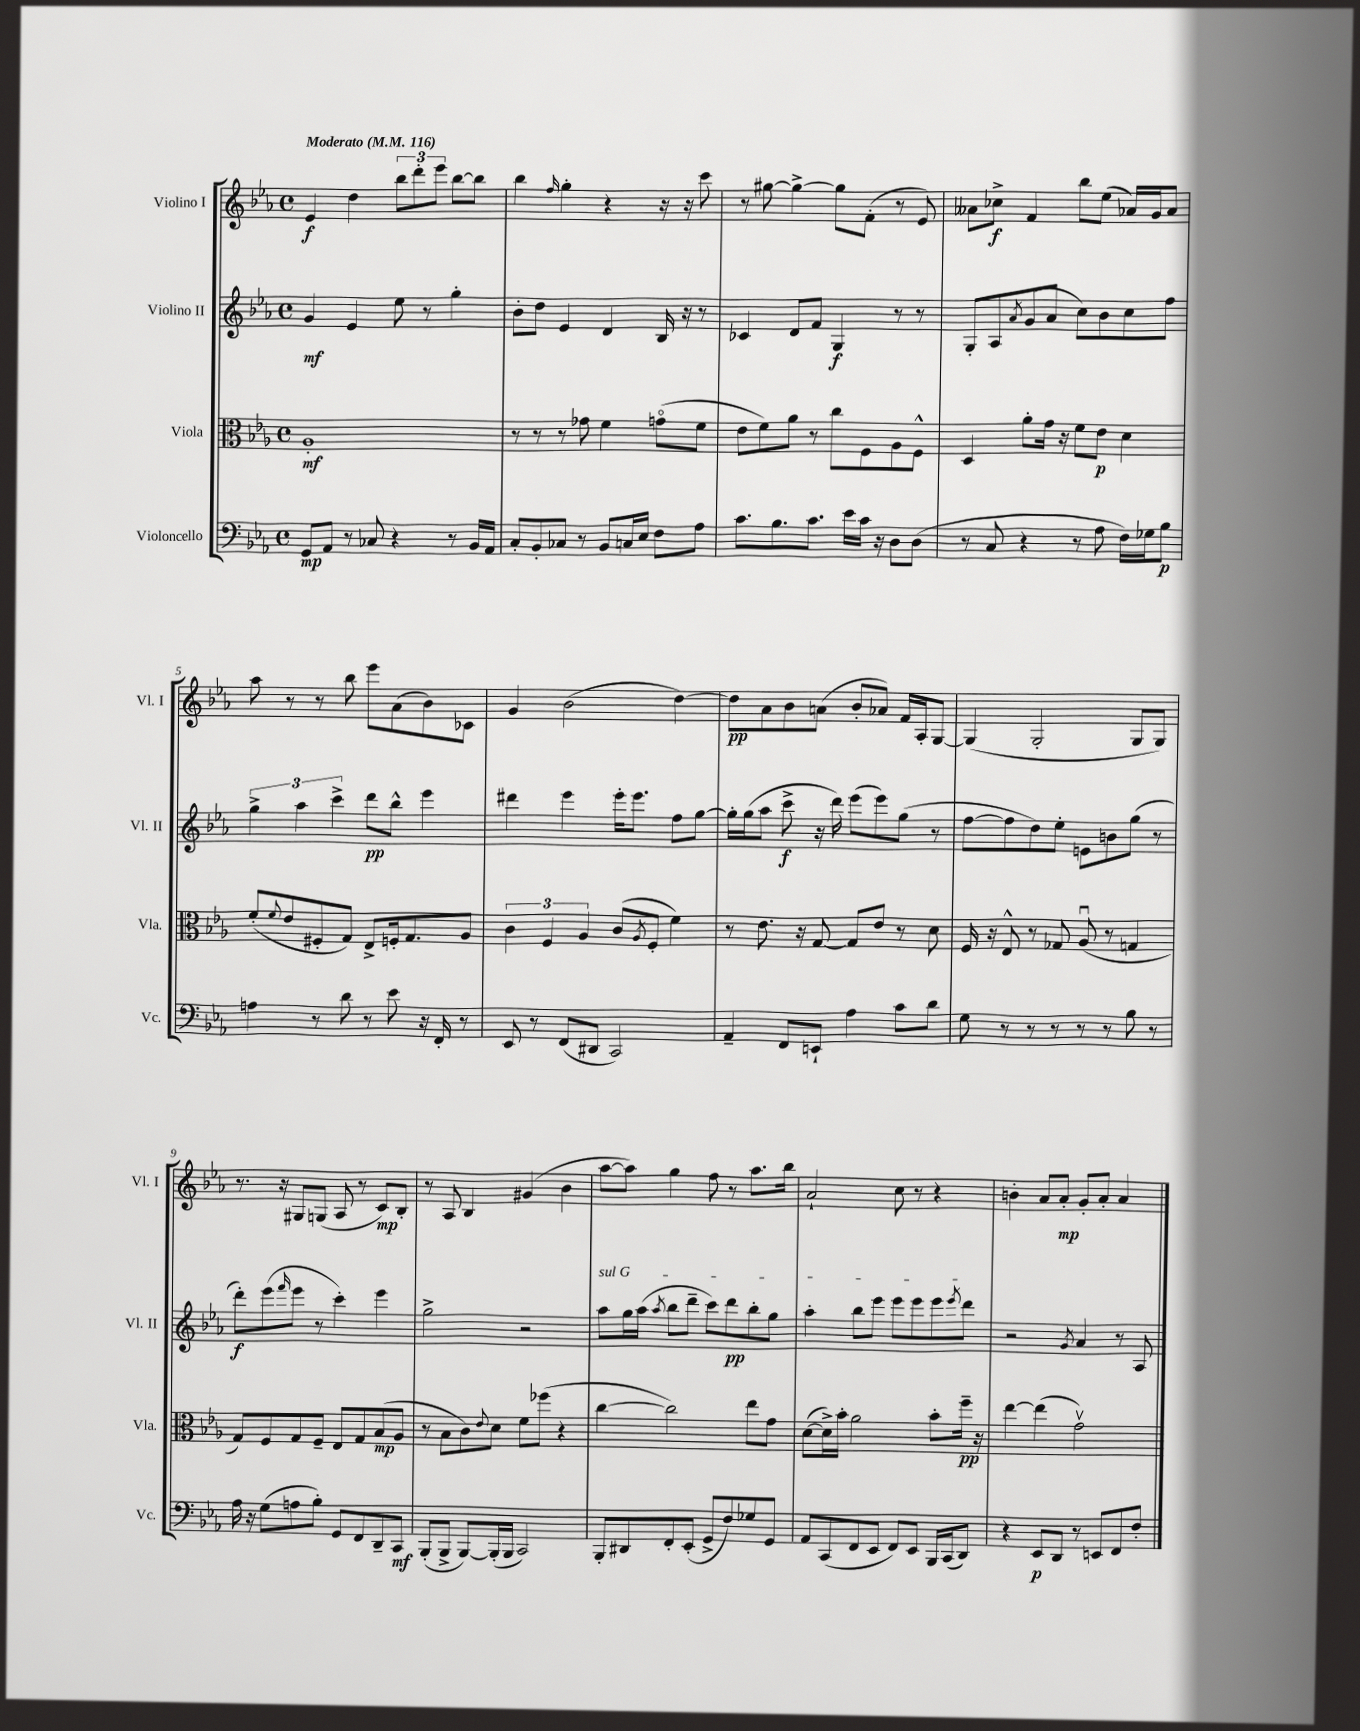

**kern	**kern	**kern	**kern
*staff4	*staff3	*staff2	*staff1
*clefF4	*clefC3	*clefG2	*clefG2
*k[b-e-a-]	*k[b-e-a-]	*k[b-e-a-]	*k[b-e-a-]
*M4/4	*M4/4	*M4/4	*M4/4
*met(c)	*met(c)	*met(c)	*met(c)
*MM116	*MM116	*MM116	*MM116
8GG	1A-'	4g	4e-
8AA-	.	.	.
8r	.	4e-	4dd
8C-	.	.	.
4r	.	8ee-	12bb-
.	.	.	12ddd'
.	.	8r	.
.	.	.	12eee-
8r	.	4gg'	[8bb-
16BB-	.	.	8bb-]
16AA-	.	.	.
=	=	=	=
8C'	8r	8b-'	4bb-
8BB-'	8r	8dd	.
.	.	.	16qqff
8C-	8r	4e-	4gg'
8r	8g-	.	.
8BB-	4f	4d	4r
16C	.	.	.
16E-	.	.	.
8F	(8go	16B-	16r
.	.	16r	16r
8A-	8f	8r	8ccc
=	=	=	=
8.c	8e-	4c-	8r
.	8f)	.	[8gg#
8.B-	.	.	.
.	8a-	8d	4gg#^_
8.c	8r	8f	.
.	8cc	4G	8gg#]
16e-	.	.	.
16c	8F	.	(8f'
16r	.	.	.
8D	8A-	8r	8r
(8D	8F^^	8r	8e-)
=	=	=	=
8r	4D	8G'	8a--
8C	.	8A-	8cc-^
.	.	8qa-	.
4r	8a-'	(8g	4f
.	16g	8a-	.
.	16r	.	.
8r	8f	8cc)	8bb-
8A-	8e-	8b-	(8ee-
16F)	4d	8cc	16a-)
16G-	.	.	16g
8B-	.	8ff	8a-
=	=	=	=
4A	(8f'	6gg^	8aa-
.	8qqf	.	.
.	8e-	.	8r
.	.	6aa-	.
8r	8F#'	.	8r
.	.	6ccc^	.
8d	8G)	.	8bb-
8r	8E-^	8ddd	8eee-
8e-	16F'	8bb-^^	(8a-
.	8.G	.	.
16r	.	4eee-	8b-)
16FF'	.	.	.
8r	8A-	.	8c-
=	=	=	=
8EE-	6c	4ddd#	4g
8r	.	.	.
.	6F	.	.
(8FF	.	4eee-	(2b-
.	6A-	.	.
8DD#	.	.	.
2CC)	(8c	16eee-'	.
.	.	8.eee-	.
.	8qA-	.	.
.	8F'	.	.
.	4f)	8ff	[4dd)
.	.	[8gg	.
=	=	=	=
4AA-~	8r	16gg']	8dd]
.	.	(16gg	.
.	8.e-	8aa-	8a-
8FF	.	8ccc^	8b-
.	16r	.	.
8EE`	[8G	16r	(8a
.	.	16ddd)	.
4A-	8G]	(8eee-	8b-'
.	8e-	8eee-)	8a-)
8c	8r	(8gg	16f
.	.	.	16A-'
8d	8d	8r	[8G
=	=	=	=
8G	16F	[8ff	(4G]
.	16r	.	.
8r	8E-^^	8ff]	.
8r	8r	8dd)	2G'
8r	8G-	8ee-'	.
8r	(8A-u	8e	.
8r	8r	8b	.
8B-	4G	(8gg	8G
8r	.	8r	8G)
=	=	=	=
16A-	8G)	8ddd')	8.r
16r	.	.	.
(8G	8F	(8eee-	.
.	.	.	16r
.	.	16qqfff	.
8A	8G	8eee-	8G#
8B-')	8F~	8r	(8G
8GG	8E-	4ccc')	8A-
8FF	8G	.	8r
8DD~	(8B-	4eee-	8c)
8CC	8A-	.	8B-'
=	=	=	=
(8BBB-'	8r	2gg^	8r
8BBB-^	8B-	.	8A-
[8BBB-)	8c)	.	4B-
.	8qqe-	.	.
(16BBB-']	8d	.	.
16BBB-	.	.	.
2CC)	8f	2r	(4g#
.	(8ff-	.	.
.	4r	.	4b-
=	=	=	=
8BBB-'	[4cc	8aa-	[8aa-
8DD#	.	16gg	8aa-])
.	.	(16aa-	.
.	.	8qaa-	.
8FF'	2cc])	8bb-	4gg
(8EE-'	.	8ddd~	.
8GG^	.	8ccc)	8ff
8F)	.	8ddd	8r
8G-	8ee-	8bb-'	8.aa-
8GG	8g	8gg	.
.	.	.	16bb-
=	=	=	=
8AA-	([8d	4aa-'	2a-`
(8CC	16d^])	.	.
.	16b-'	.	.
8FF	2a-	8bb-	.
8EE-	.	8eee-	.
8FF)	.	8eee-	8cc
8EE-	.	8eee-	8r
16BBB-	8b-'	8eee-	4r
(16CC	.	.	.
.	.	8qeee-	.
8DD)	16ff~	8ddd	.
.	16r	.	.
=	=	=	=
4r	[4ee-	2r	4b'
8EE-	(4ee-]	.	8a-
8DD	.	.	8a-'
.	.	8qg	.
8r	2gv)	4a-	8g'
8EE	.	.	8a-'
8FF	.	8r	4a-
8F'	.	8A-	.
==	==	==	==
*-	*-	*-	*-
